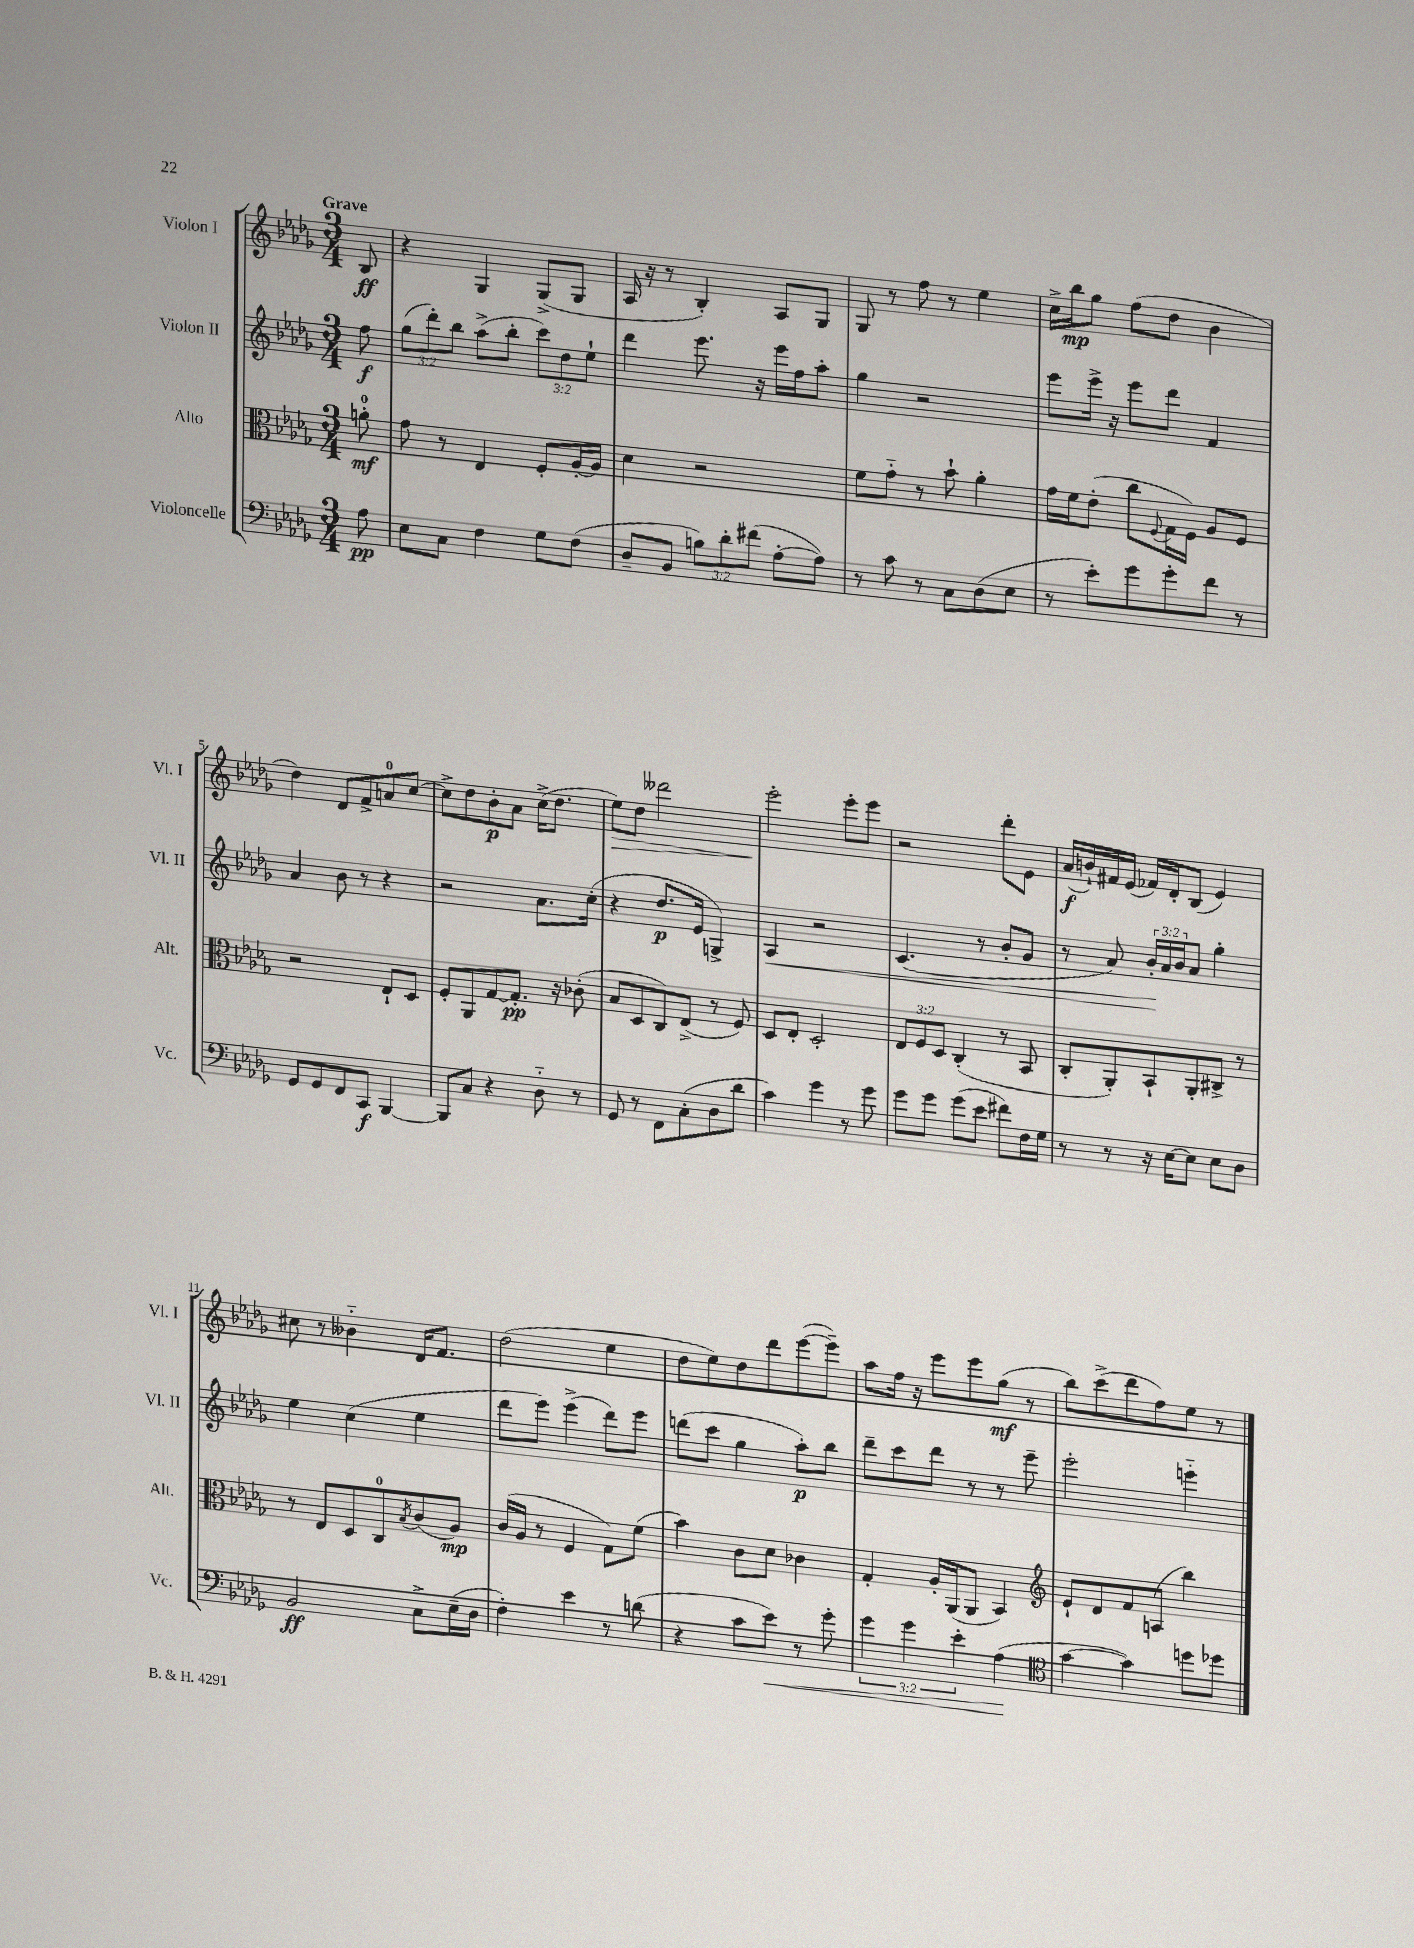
<<
\new StaffGroup <<
\new Staff = "s0" \with { instrumentName = "Violon I" shortInstrumentName = "Vl. I" } {
    \clef treble \key des \major \numericTimeSignature \time 3/4 \partial 8 \tempo "Grave"
    bes8\ff |
    r4 ges4 ges8->( ges8 |
    aes16 r16 r8 bes4-.) aes8 ges8 |
    ges8 r8 f''8 r8 ees''4 |
    c''16-> bes''16\mp ges''8 f''8( des''8 bes'4 |
    des''4) des'8 f'8-> a'8-0 c''8~ |
    c''8-> des''8 bes'8-.\p aes'8 c''16->( des''8. |
    ees''8\>) des''8 deses'''2 |
    ees'''2-.\! ees'''8-. ees'''8 |
    r2 des'''8-. ees'8 |
    aes'16\f( b'16-!) fis'16 ees'16( fes'16) des'16-. bes8( ees'4) |
    cis''8 r8 beses'4-_ des'16 f'8. |
    des''2( ees''4 |
    des''8 ees''8) des''8 des'''8 ees'''8~( ees'''8--) |
    aes''8 f''16 r16 ees'''8 ees'''8 ges''8\mf( r8 |
    bes''8) c'''8->( des'''8 f''8) ees''8 r8 \bar "|." |
}
\new Staff = "s1" \with { instrumentName = "Violon II" shortInstrumentName = "Vl. II" } {
    \clef treble \key des \major \numericTimeSignature \time 3/4 \override Staff.TupletNumber.text = #tuplet-number::calc-fraction-text \partial 8
    f''8\f |
    \tuplet 3/2 { ges''8( des'''8-.) bes''8 } aes''8->( bes''8-. \tuplet 3/2 { c'''8) des''8 ees''8-! } |
    des'''4 ees'''8. r16 ees'''16 f''16 aes''8-. |
    ges''4 r2 |
    ees'''8 ees'''16-> r16 ees'''8 des'''8 f'4 |
    aes'4 bes'8 r8 r4 |
    r2 aes'8. c''16-.( |
    r4 des''8.\p ees'16 g4->) |
    aes4\< r2 |
    c'4.( r8 bes'8-. ges'8 |
    r8 aes'8) \tuplet 3/2 { bes'16-.\! aes'16 bes'16 } aes'8 ges''4-. |
    ees''4 c''4( ees''4 |
    des'''8 ees'''8) ees'''4->( des'''8) ees'''8 |
    d'''8( c'''8 ges''4 aes''8-.\p) bes''8 |
    des'''8-- c'''8 des'''8 r8 r8 ees'''8-- |
    ees'''2-. e'''4-_ \bar "|." |
}
\new Staff = "s2" \with { instrumentName = "Alto" shortInstrumentName = "Alt." } {
    \clef alto \key des \major \numericTimeSignature \time 3/4 \override Staff.TupletNumber.text = #tuplet-number::calc-fraction-text \partial 8
    a'8-0-.\mf |
    ges'8 r8 ees4 f8-. aes16~-. aes16 |
    des'4 r2 |
    f'8 ges'8-_ r8 bes'8-! aes'4-. |
    ges'16 f'16 ees'8-.( c''8 \appoggiatura { f8 } ges16 f16) aes8 f8 |
    r2 ees8-! des8 |
    f8-. aes,8 ges8~ ges8.-.\pp r16 ces'8-.( |
    bes8 des8 c8) ees8->( r8 f8) |
    des8 ees8-. des2-. |
    \tuplet 3/2 { ees8 f8 des8 } c4-.( r8 bes,8 |
    c8-. aes,8-.) bes,8-! aes,8-. cis8-> r8 |
    r8 ees8 des8 c8-0 \acciaccatura { bes8 } c'8( aes8\mp) |
    c'16( aes16 r8 f4 ges8) f'8( |
    bes'4) c'8 des'8 ces'4 |
    ges4-. aes16-. aes,16( aes,8 bes,4) |
    \clef treble ees'8-! des'8 f'8 a8( bes''4) \bar "|." |
}
\new Staff = "s3" \with { instrumentName = "Violoncelle" shortInstrumentName = "Vc." } {
    \clef bass \key des \major \numericTimeSignature \time 3/4 \override Staff.TupletNumber.text = #tuplet-number::calc-fraction-text \partial 8
    aes8\pp |
    ees8 c8 f4 ges8 f8( |
    des8-- bes,8 \tuplet 3/2 { b8) des'8-. fis'8( } aes8~-. aes8) |
    r8 c'8 r8 c8 des8( ees8 |
    r8 ees'8-.) ges'8 ges'8-. f'8 r8 |
    ges,8 ges,8 f,8 c,8\f bes,,4~ |
    bes,,8 c8 r4 des8-_ r8 |
    ges,8 r8 f,8 c8-.( des8 des'8 |
    c'4) ges'4 r8 ges'8 |
    ges'8 ges'8 ges'8( ees'8 fis'8) f16 ges16 |
    r8 r8 r16 ees16~ ees8 ees8 des8 |
    bes,2\ff c8-> ees16--( des16 |
    f4-.) ees'4 r8 d'8( |
    r4 c'8 ees'8\<) r8 ges'8-. |
    \tuplet 3/2 { ges'4 ges'4 ees'4-. } aes4\!( |
    \clef tenor ges'4~ ges'4) d''8 des''8 \bar "|." |
}
>>
>>
